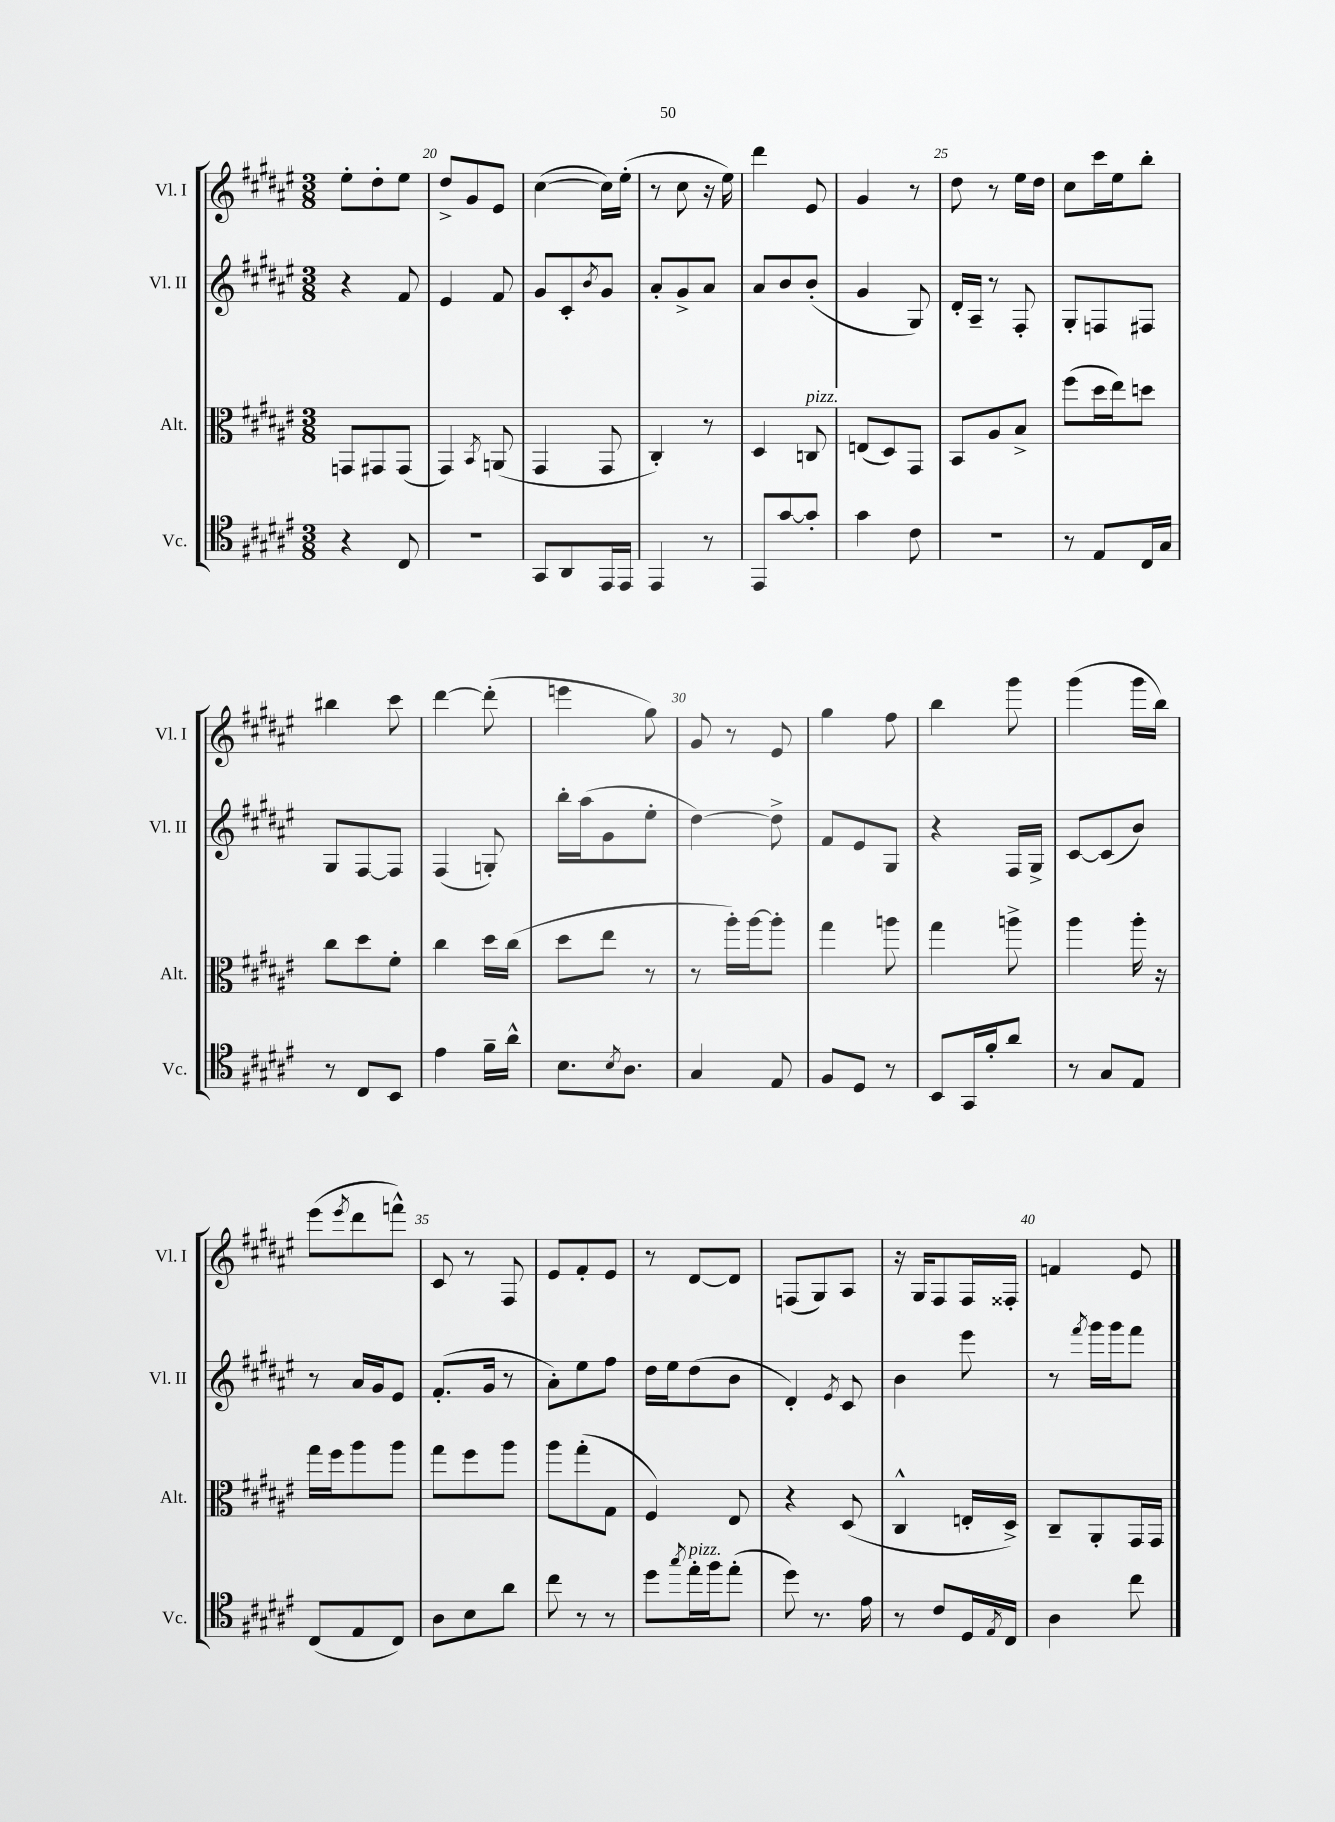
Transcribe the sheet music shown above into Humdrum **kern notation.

**kern	**kern	**kern	**kern
*staff4	*staff3	*staff2	*staff1
*clefC4	*clefC3	*clefG2	*clefG2
*k[f#c#g#d#a#e#]	*k[f#c#g#d#a#e#]	*k[f#c#g#d#a#e#]	*k[f#c#g#d#a#e#]
*M3/8	*M3/8	*M3/8	*M3/8
4r	8GG	4r	8ee#'
.	8GG#	.	8dd#'
8C#	(8GG#	8f#	8ee#
=	=	=	=
4.r	4GG#)	4e#	8dd#^
.	.	.	8g#
.	8qBB	.	.
.	(8AA	8f#	8e#
=	=	=	=
8GG#	4GG#	8g#	([4cc#
8AA#	.	8c#'	.
.	.	8qb	.
16EE#	8GG#	8g#	16cc#])
16EE#	.	.	(16ee#'
=	=	=	=
4EE#	4C#')	8a#'	8r
.	.	8g#^	8cc#
8r	8r	8a#	16r
.	.	.	16ee#)
=	=	=	=
8EE#	4D#	8a#	4ddd#
[8g#	.	8b	.
8g#']	8C	(8b'	8e#
=	=	=	=
4g#	(8E	4g#	4g#
.	8D#)	.	.
8c#	8GG#	8G#)	8r
=	=	=	=
4.r	8BB	16d#'	8dd#
.	.	16A#~	.
.	8A#	8r	8r
.	8B^	8F#'	16ee#
.	.	.	16dd#
=	=	=	=
8r	(8ff#	8G#'	8cc#
8E#	16dd#	8F	16ccc#
.	16ee#)	.	16ee#
16C#	8dd	8F#	8bb'
16G#	.	.	.
=	=	=	=
8r	8cc#	8G#	4bb#
8C#	8dd#	[8F#	.
8BB	8f#'	8F#]	8ccc#
=	=	=	=
4e#	4cc#	(4F#	[4ddd#
16f#~	16dd#	8G')	(8ddd#']
16a#^^	(16cc#	.	.
=	=	=	=
8.B	8dd#	16bb'	4eee
.	.	(16aa#	.
.	8ee#	8g#	.
8qB	.	.	.
8.A#	.	.	.
.	8r	8ee#'	8gg#)
=	=	=	=
4G#	8r	[4dd#)	8g#
.	16aa#')	.	8r
.	[16aa#	.	.
8E#	8aa#']	8dd#^]	8e#
=	=	=	=
8F#	4gg#	8f#	4gg#
8D#	.	8e#	.
8r	8aa	8G#	8ff#
=	=	=	=
8BB	4gg#	4r	4bb
16GG#	.	.	.
16f#'	.	.	.
8a#	8aa^	16F#	8ggg#
.	.	16G#^	.
=	=	=	=
8r	4aa#	[8c#	(4ggg#
8G#	.	(8c#]	.
8E#	16aa#'	8b)	16ggg#
.	16r	.	16bb)
=	=	=	=
(8C#	16gg#	8r	(8eee#
.	16ff#	.	.
.	.	.	8qeee#
8E#	8aa#	16a#	8ddd#
.	.	16g#	.
8C#)	8aa#	8e#	8fff^^)
=	=	=	=
8A#	8gg#	(8.f#'	8c#
8B	8ff#	.	8r
.	.	16g#	.
8a#	8aa#	8r	8F#
=	=	=	=
8cc#	8aa#	8a#')	8e#
8r	(8gg#'	8ee#	8f#'
8r	8G#	8ff#	8e#
=	=	=	=
8dd#	4F#)	16dd#	8r
.	.	16ee#	.
8qgg#	.	.	.
16ee#'	.	(8dd#	[8d#
16ff#	.	.	.
(8ee#'	8E#	8b	8d#]
=	=	=	=
8dd#)	4r	4d#')	(8F
8.r	.	.	8G#)
.	.	8qe#	.
.	(8D#	8c#	8A#
16e#	.	.	.
=	=	=	=
8r	4C#^^	4b	16r
.	.	.	16G#
8c#	.	.	8F#
16D#	16E'	8eee#	16F#
8qE#	.	.	.
16C#	16D#^)	.	16F##'
=	=	=	=
4A#	8C#~	8r	4f
.	.	8qfff#	.
.	8AA#'	16ggg#	.
.	.	16ggg#	.
8cc#	16GG#	8fff#	8e#
.	16GG#	.	.
==	==	==	==
*-	*-	*-	*-
